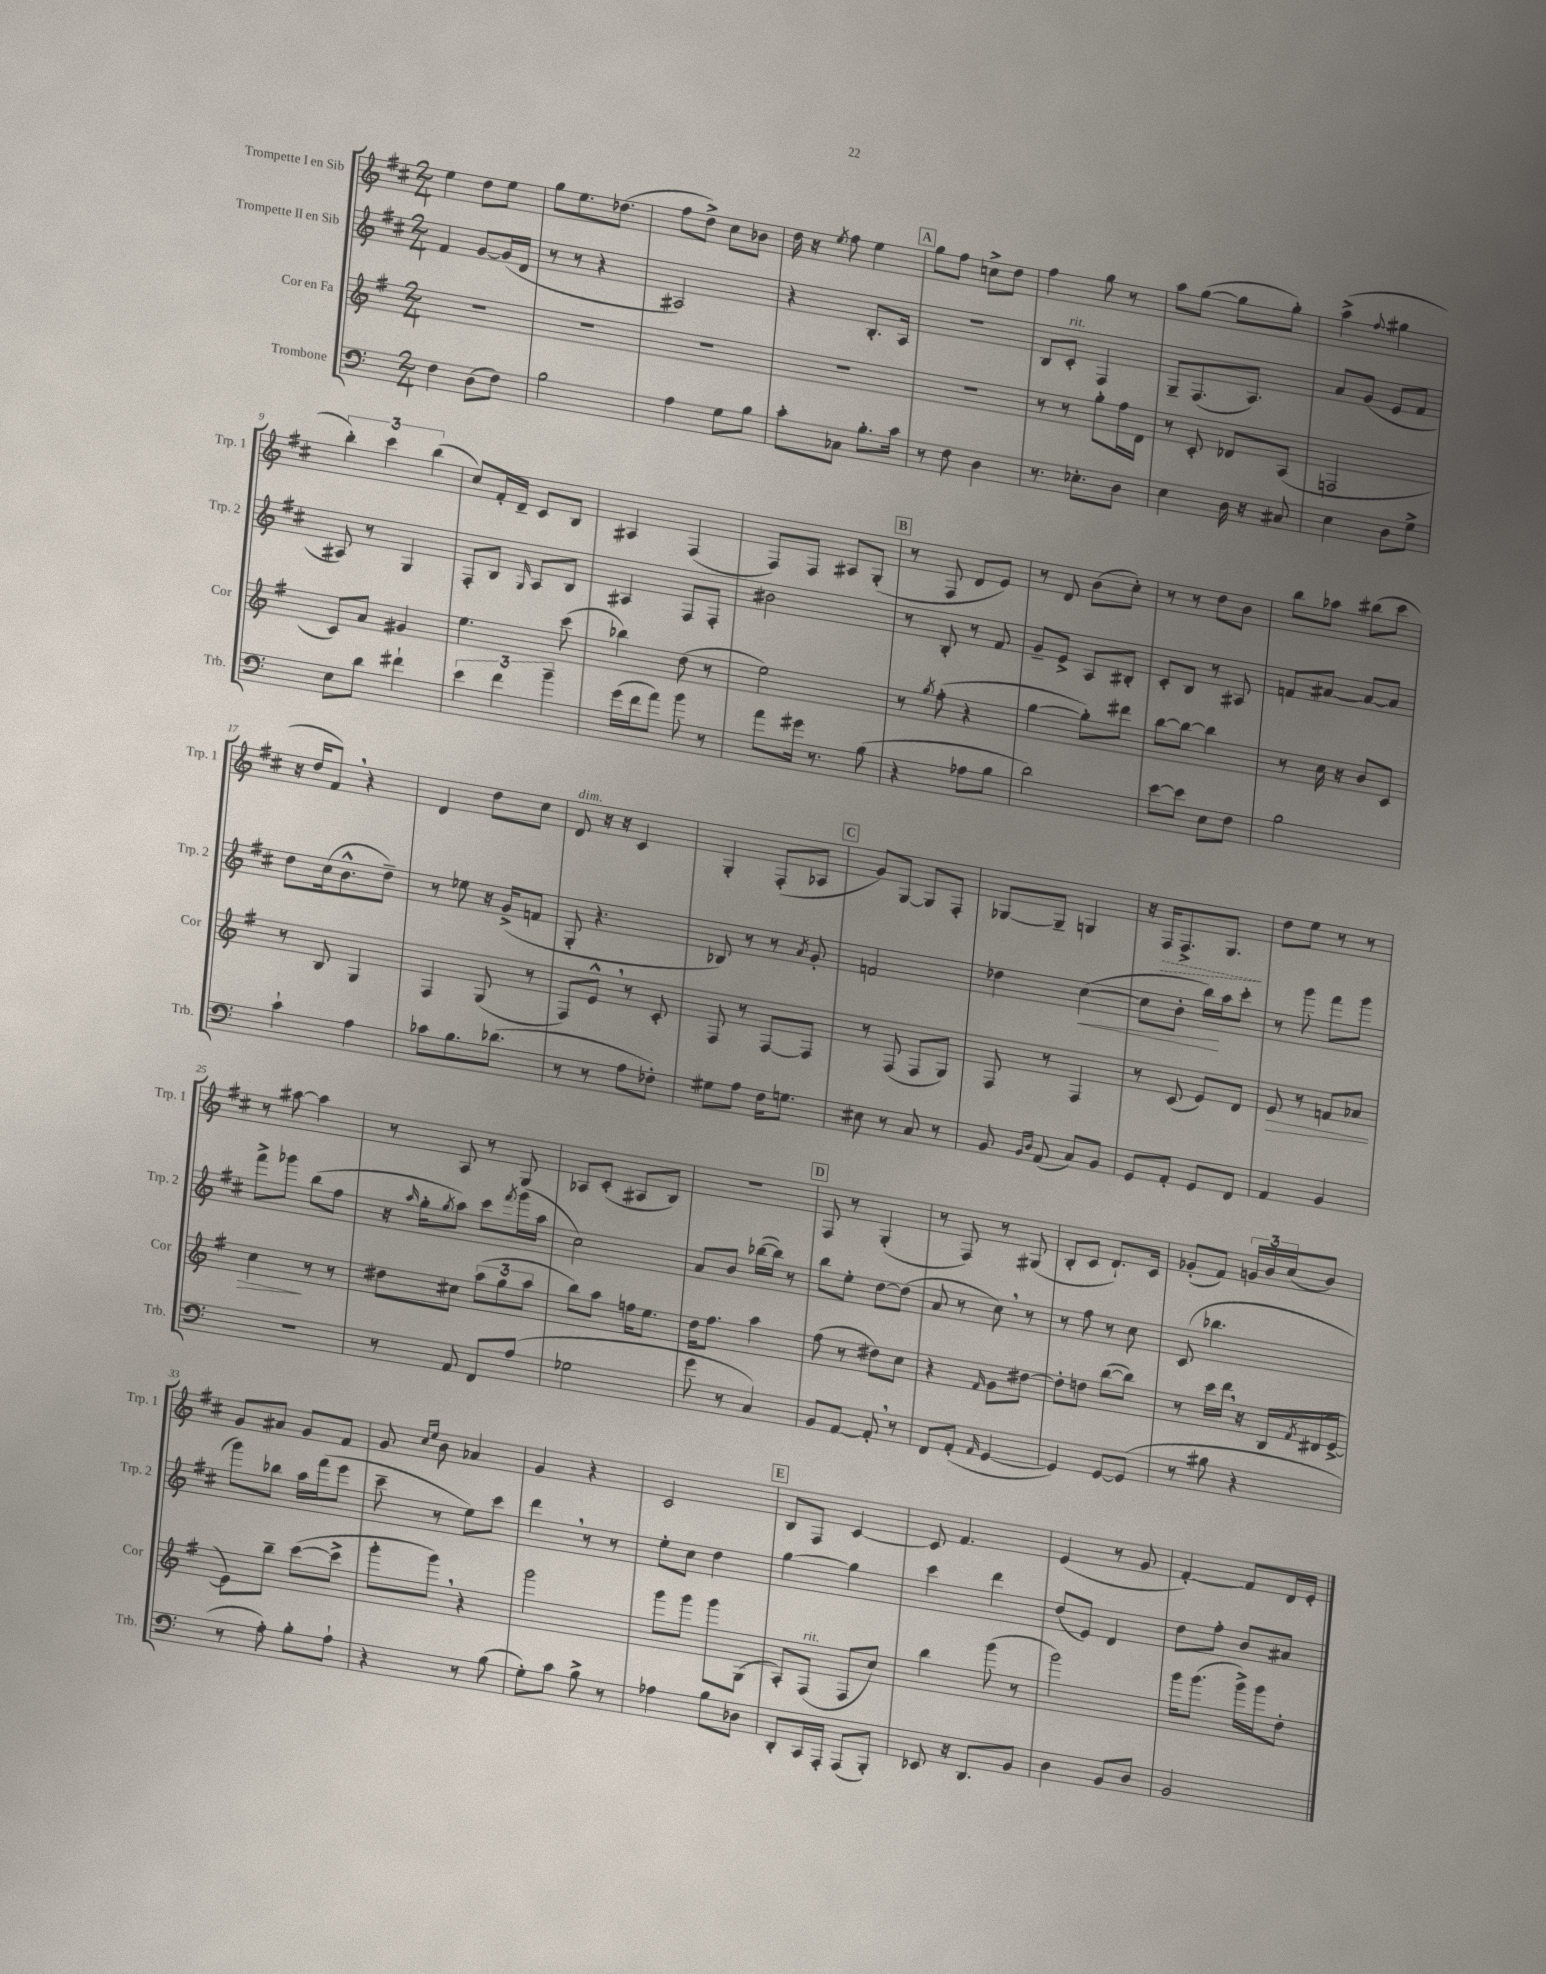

**kern	**kern	**dynam	**kern	**dynam	**kern	**dynam
*part4	*part3	*part3	*part2	*part2	*part1	*part1
*staff4	*staff3	*staff3	*staff2	*staff2	*staff1	*staff1
*I"Trombone	*I"Cor en Fa	*	*I"Trompette II en Sib	*	*I"Trompette I en Sib	*
*I'Trb.	*I'Cor	*	*I'Trp. 2	*	*I'Trp. 1	*
*clefF4	*clefG2	*	*clefG2	*	*clefG2	*
*k[]	*k[f#]	*	*k[f#c#]	*	*k[f#c#]	*
*M2/4	*M2/4	*	*M2/4	*	*M2/4	*
=1	=1	=1	=1	=1	=1	=1
4F\	2r	.	4f#/	.	4ee\	.
(8D\L	.	.	[8g/L	.	8dd\L	.
8F\J)	.	.	(16g/L]	.	8ee\J	.
.	.	.	16d/JJ	.	.	.
=2	=2	=2	=2	=2	=2	=2
2B\	2r	.	8r	.	8gg\L	.
.	.	.	8r	.	8.ee\	.
.	.	.	4r	.	.	.
.	.	.	.	.	(8.dd-X\J	.
=3	=3	=3	=3	=3	=3	=3
4A\	2r	.	2A#X/)	.	8ff#\L	.
.	.	.	.	.	8dd^\J)	.
8G\L	.	.	.	.	8cc#\L	.
8B\J	.	.	.	.	8b-X\J	.
=4	=4	=4	=4	=4	=4	=4
8c'\L	2r	.	4r	.	16dd\	.
.	.	.	.	.	16r	.
.	.	.	.	.	8qee/	.
8C-X\J	.	.	.	.	8ff#\	.
8.B'\L	.	.	8.B'/L	.	4ee\	.
16c\Jk	.	.	16A/Jk	.	.	.
!!LO:REH:place=s1:t=A
=5	=5	=5	=5	=5	=5	=5
8r	2r	.	2r	.	8gg\L	.
8F\	.	.	.	.	8ff#\J	.
4D\	.	.	.	.	8ccn^\L	.
.	.	.	.	.	8dd\J	.
=6	=6	=6	=6	=6	=6	=6
8.r	8r	.	8B/L	.	4ff#\	.
!	!	!	!LO:TX:a:i:t=rit.	!	!	!
.	8r	.	8c#'/J	.	.	.
8.E-X'\L	.	.	.	.	.	.
.	8gg'\L	.	4F#/	.	8gg\	.
8D\J	16ff#\L	.	.	.	8r	.
.	16d\JJ	.	.	.	.	.
=7	=7	=7	=7	=7	=7	=7
4E\	8r	.	8G~/L	.	8aa\L	.
.	8c'/	.	(8.F#/	.	([8gg\J	.
16D\	8d-X/L	.	.	.	8gg\L]	.
16r	.	.	8.A/J)	.	.	.
8C#X/	(8A/J	.	.	.	8gg'\J)	.
=8	=8	=8	=8	=8	=8	=8
4E\	2Fn/	.	8a/L	.	(4aa^\	.
.	.	.	(8g/J	.	.	.
.	.	.	.	.	8qqff#/	.
8D\L	.	.	8e/L	.	4gg#X\	.
8G^\J	.	.	8f#/J	.	.	.
!!LO:LB:g=z
=9	=9	=9	=9	=9	=9	=9
8E\L	8c/L)	.	8A#X/)	.	6bb'\)	.
8d\J	8a/J	.	8r	.	.	.
.	.	.	.	.	6ccc#\	.
4f#X`\	4g#X/	.	4G/	.	.	.
.	.	.	.	.	(6bb\	.
=10	=10	=10	=10	=10	=10	=10
6e\	4.ee\	.	8F#'/L	.	8cc#/L)	.
.	.	.	8B/J	.	16f#'/L	.
6f\	.	.	.	.	.	.
.	.	.	.	.	16d~/JJ	.
.	.	.	16qqG/	.	.	.
.	.	.	8A/L	.	8c#/L	.
6b~\	.	.	.	.	.	.
.	(8ccc\	.	8B/J	.	8B/J	.
=11	=11	=11	=11	=11	=11	=11
(16g\LL	4bb-X\)	.	4A#X/	.	4A#X/	.
16f\J	.	.	.	.	.	.
8a\J)	.	.	.	.	.	.
8b\	(8dd\	.	8F#/L	.	(4F#/	.
8r	8r	.	8F#'/J	.	.	.
=12	=12	=12	=12	=12	=12	=12
8a\L	2ee\)	.	2b#X\	.	8F#/L)	.
16g#X\Jk	.	.	.	.	8F#/J	.
8.r	.	.	.	.	.	.
.	.	.	.	.	8A#X/L	.
(8B\	.	.	.	.	(8G'/J	.
!!LO:REH:place=s1:t=B
=13	=13	=13	=13	=13	=13	=13
4r	8r	.	8r	.	8r	.
.	8qgg/	.	.	.	.	.
.	(8ff#'\	.	8B'/	.	8F#/	.
8A-X\L	4r	.	8r	.	8d/L	.
8B\J	.	.	8f#/	.	8e/J)	.
=14	=14	=14	=14	=14	=14	=14
2d\)	[4gg\	.	8g~/L	.	8r	.
.	.	.	8e^/J	.	8d/	.
.	8gg'\L])	.	8A/L	.	(8b\L	.
.	8ddd#X\J	.	8B#X'/J	.	8cc#'\J)	.
=15	=15	=15	=15	=15	=15	=15
[8e\L	[8bb\L	.	8c#'/L	.	8r	.
8e\J]	8bb\J_	.	8B/J	.	8r	.
8E\L	4bb\]	.	8r	.	8dd\L	.
8F\J	.	.	8A#X/	.	8b\J	.
=16	=16	=16	=16	=16	=16	=16
2B\	8r	.	8fn/L	.	8bb\L	.
.	16cc\	.	[8a#X/J	.	8aa-X\J	.
.	16r	.	.	.	.	.
.	8b/L	.	8a#/L_	.	(8bb#X\L	.
.	8c/J	.	8a#/J]	.	8ccc#\J	.
!!LO:LB:g=z
=17	=17	=17	=17	=17	=17	=17
4c`\	8r	.	8dd\L	.	16r	.
.	.	.	.	.	16dd/KL	.
.	8B/	.	(16cc#\k	.	8f#,/J)	.
.	.	.	8.b^^\	.	.	.
4A\	4G/	.	.	.	4r	.
.	.	.	8dd~\J)	.	.	.
=18	=18	=18	=18	=18	=18	=18
8c-X\L	4F#/	.	8r	.	4d/	.
8.B\	.	.	8ee-X\	.	.	.
.	(8G/	.	16r	.	8dd\L	.
(8.d-X\J	.	.	(16g^/KL	.	.	.
.	8r	.	8fn/J	.	8cc#\J	.
=19	=19	=19	=19	=19	=19	=19
!	!	!	!	!	!LO:TX:a:i:t=dim.	!
8r	8F#/L)	.	8G'/	.	8d/	.
8r	8e^^,/J	.	4.r	.	16r	.
.	.	.	.	.	16r	.
8A\L	8r	.	.	.	4c#/	.
8F-X'\J)	8c'/	.	.	.	.	.
=20	=20	=20	=20	=20	=20	=20
8G#X\L	8F#/	.	8B-X/)	.	4G'/	.
8A\J	8r	.	8r	.	.	.
16F\KL	[8F#/L	.	8r	.	(8F#'/L	.
8.Gn\J	.	.	.	.	.	.
.	.	.	8qa/	.	.	.
.	8F#/J]	.	8g'/	.	8A-X/J	.
!!LO:REH:place=s1:t=C
=21	=21	=21	=21	=21	=21	=21
8E#X\	8r	.	2fn/	.	8g/L)	.
8r	(8F#/	.	.	.	[8G/J	.
8C/	8F#/L	.	.	.	8G/L]	.
8r	8G/J)	.	.	.	8F#'/J	.
=22	=22	=22	=22	=22	=22	=22
8BB/	8F#/	.	4dd-X\	.	[8G-X/L	.
16qqBB/LL	.	.	.	.	.	.
16qqD/JJ	.	.	.	.	.	.
(8AA/	8r	.	.	.	8G-~/J]	.
!	!	!	!	!LO:HP:b	!	!
8C/L)	4F#/	.	([4cc#\	<	4Gn/	.
8BB/J	.	.	.	.	.	.
=23	=23	=23	=23	=23	=23	=23
8GG/L	8r	.	8cc#\L]	.	16r	.
!	!	!	!	!	!	!LO:HP:b
.	.	.	.	.	16F#/KL	>
8AA'/J	(8c/	.	8b'\J	.	8.F#^/	.
8GG/L	8e/L)	.	16bb\LL)	.	.	.
.	.	.	16aa\J	[	8.G/J	.
8FF/J	8d/J	.	8ccc#'\J	.	.	.
.	.	.	.	.	.	]
=24	=24	=24	=24	=24	=24	=24
!	!	!LO:HP:b	!	!	!	!
4AA/	8e/	>	8r	.	8dd\L	.
.	8r	.	8ggg\	.	8ee\J	.
4BB/	8fn/L	.	8fff#\L	.	8r	.
.	8a-X/J	.	8ggg\J	.	8r	.
!!LO:LB:g=z
=25	=25	=25	=25	=25	=25	=25
2r	4cc\	.	8fff#^\L	.	8r	.
.	.	.	8ggg-X\J	.	[8aa#X\	.
.	8r	]	(8bb\L	.	4aa#\]	.
.	8r	.	8ff#\J	.	.	.
=26	=26	=26	=26	=26	=26	=26
8r	8dd#X\L	.	16r	.	8r	.
.	.	.	16qqaa/	.	.	.
.	.	.	16gg'\KL	.	.	.
.	.	.	8qgg/	.	.	.
8AA/	8cc#X\J	.	8aa\J)	.	8A/	.
8FF/L	(12aa\L	.	8ccc#\L	.	8r	.
.	12gg\	.	.	.	.	.
.	.	.	8qfff#/	.	.	.
(8A/J	.	.	(16ggg\L	.	8G/	.
.	12aa\J	.	.	.	.	.
.	.	.	16aa\JJ	.	.	.
=27	=27	=27	=27	=27	=27	=27
2G-X\	8bb\L)	.	2cc#\)	.	8A-X/L	.
.	8aa\J	.	.	.	(8c#'/J	.
.	16ffn\KL	.	.	.	8A#X/L	.
.	8.ee\J	.	.	.	.	.
.	.	.	.	.	8B/J)	.
=28	=28	=28	=28	=28	=28	=28
8g\	16dd\KL	.	8a/L	.	2r	.
.	8.ff#\J	.	.	.	.	.
8r	.	.	8b/J	.	.	.
4C/)	4aa\	.	([16bb-X\LL	.	.	.
.	.	.	16bb-\JJ])	.	.	.
.	.	.	8r	.	.	.
!!LO:REH:place=s1:t=D
=29	=29	=29	=29	=29	=29	=29
8BB/L	(8ff#\	.	8bb\L	.	8F#/	.
[8AA/J	8r	.	8ee'\J	.	8r	.
8AA',/]	8dd#X\L)	.	[8dd\L	.	(4G'/	.
8r	8cc\J	.	(8dd\J]	.	.	.
=30	=30	=30	=30	=30	=30	=30
8FF/L	4r	.	8a/	.	8r	.
(8AA'/J	.	.	8r	.	8F#/)	.
16qqAA/	16qqf#/	.	.	.	.	.
[4GG/	8g\L	.	8cc#,\)	.	8r	.
.	[8dd#X\J	.	8r	.	(8G#X/	.
=31	=31	=31	=31	=31	=31	=31
4GG/])	8dd#'\L]	.	8r	.	8B'/L	.
.	8ddn\J	.	8ff#\	.	8c#/J	.
[8GG/L	([8bb\L	.	8r	.	8.d`/L)	.
(8GG/J]	8bb\J])	.	8cc#\	.	.	.
.	.	.	.	.	16c#/Jk	.
=32	=32	=32	=32	=32	=32	=32
8r	8r	.	(8c#/	.	(8g-X'/L	.
8B#X\	16ccc\LL	.	4.bb-X\	.	8f#/J)	.
.	16ddd,\JJ	.	.	.	.	.
4r	16r	.	.	.	24gn/LL	.
.	.	.	.	.	24b/	.
.	16B/LL	.	.	.	.	.
.	.	.	.	.	(24cc#/J	.
.	8qf#/	.	.	.	.	.
.	(16d#X/	.	.	.	8b/J)	.
.	[16e^/JJ	.	.	.	.	.
!!LO:LB:g=z
=33	=33	=33	=33	=33	=33	=33
8r	8e\L])	.	8ggg\L)	.	8g/L	.
8A'\)	8bb~\J	.	8bb-X\J	.	8a#X/J	.
8B'\L	([8ccc\L	.	16aa\LL	.	8g/L	.
.	.	.	(16fff#\J	.	.	.
8A`\J	8ccc^\J]	.	8eee\J	.	8f#/J	.
=34	=34	=34	=34	=34	=34	=34
4r	8ggg'\L	.	8ccc#~\	.	8g/	.
.	.	.	.	.	16qqcc#/LL	.
.	.	.	.	.	16qqee/JJ	.
.	8ggg,\J)	.	8r	.	8b\	.
8r	4r	.	8ee\L)	.	4a-X/	.
(8B\	.	.	8ccc#\J	.	.	.
=35	=35	=35	=35	=35	=35	=35
8G'\L)	2ggg\	.	4ddd,\	.	4g/	.
8c\J	.	.	.	.	.	.
8B^\	.	.	8r	.	4r	.
8r	.	.	8r	.	.	.
=36	=36	=36	=36	=36	=36	=36
4A-X\	8ggg\L	.	8ee'\L	.	2c#/	.
.	8ggg\J	.	8cc#\J	.	.	.
8B\L	8ggg\L	.	4dd\	.	.	.
8D-X\J	(8G\J	.	.	.	.	.
!!LO:REH:place=s1:t=E
=37	=37	=37	=37	=37	=37	=37
8DD'/L	8A'/L)	.	[4gg\	.	8B/L	.
!	!LO:TX:a:i:t=rit.	!	!	!	!	!
16CC/L	(8F#/J	.	.	.	8F#/J	.
16AAA'/JJ	.	.	.	.	.	.
(8AAA/L	8F#/L	.	4gg\]	.	[4c#/	.
8BBB'/J)	8cc/J)	.	.	.	.	.
=38	=38	=38	=38	=38	=38	=38
8EE-X/	4bb\	.	4ccc#\	.	8c#/]	.
16r	.	.	.	.	4.f#/	.
8.DD/L	.	.	.	.	.	.
.	(8ggg\	.	4ddd\	.	.	.
8BB/J	8r	.	.	.	.	.
=39	=39	=39	=39	=39	=39	=39
4D\	2ggg\)	.	(8dd/L	.	(4e/	.
.	.	.	8e/J)	.	.	.
8BB/L	.	.	4d/	.	8r	.
8D/J	.	.	.	.	8g/	.
=40	=40	=40	=40	=40	=40	=40
2BB/	16ggg\KL	.	8dd\L	.	[4f#'/)	.
.	(8.ggg\J	.	.	.	.	.
.	.	.	8ff#'\J	.	.	.
.	16ggg^\LL)	.	8b/L	.	8f#/L]	.
.	16ggg\J	.	.	.	.	.
.	8dd'\J	.	8a#X/J	.	16d/L	.
.	.	.	.	.	16e'/JJ	.
==	==	==	==	==	==	==
*-	*-	*-	*-	*-	*-	*-
